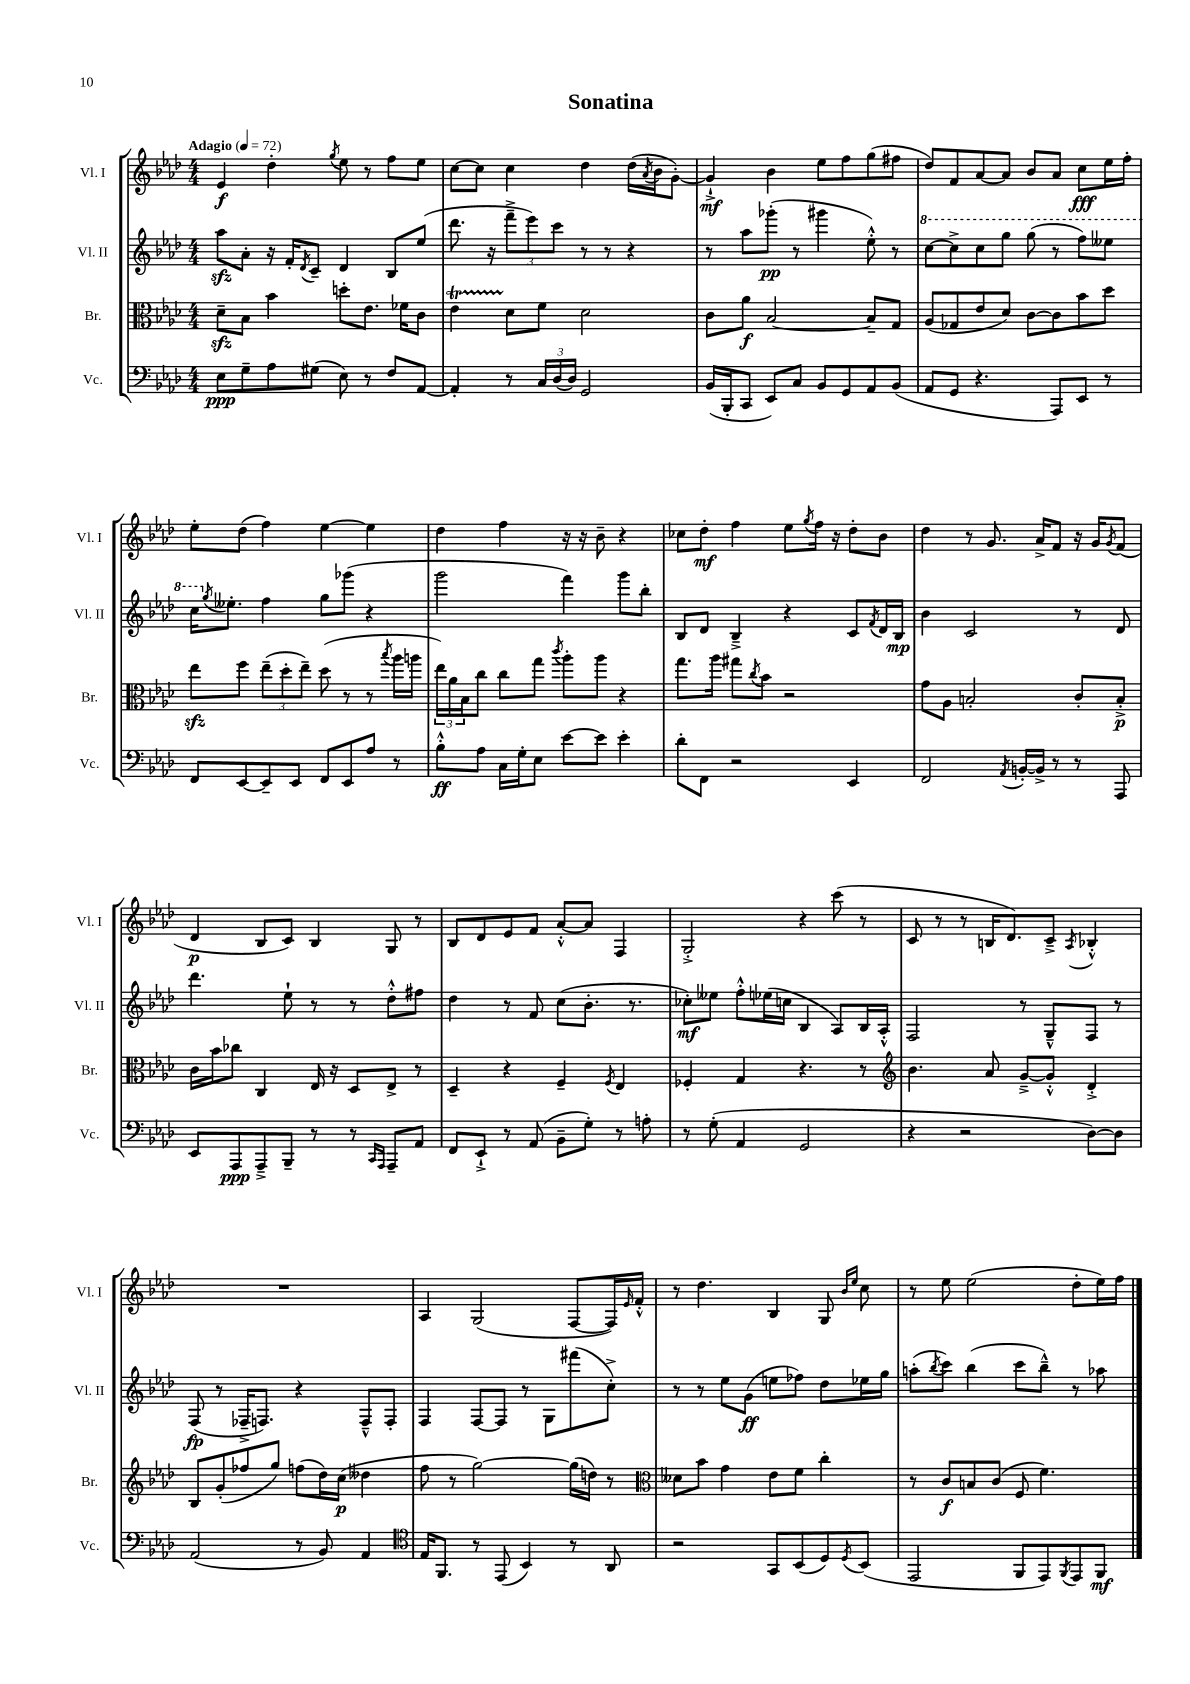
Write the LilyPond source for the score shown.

\header { title = "Sonatina" }
<<
\new StaffGroup <<
\new Staff = "s0" \with { instrumentName = "Vl. I" shortInstrumentName = "Vl. I" } {
    \clef treble \key aes \major \numericTimeSignature \time 4/4 \tempo "Adagio" 4 = 72
    ees'4\f des''4-. \acciaccatura { g''8 } ees''8 r8 f''8 ees''8 |
    c''8~ c''8 c''4 des''4 des''16( \acciaccatura { aes'8 } bes'16 g'8~-.) |
    g'4-!->\mf bes'4 ees''8 f''8 g''8( fis''8 |
    des''8) f'8 aes'8~ aes'8 bes'8 aes'8 c''8\fff ees''16 f''16-. |
    ees''8-. des''8( f''4) ees''4~ ees''4 |
    des''4 f''4 r16 r16 bes'8-- r4 |
    ces''8 des''8-.\mf f''4 ees''8 \acciaccatura { g''8 } f''16 r16 des''8-. bes'8 |
    des''4 r8 g'8. aes'16-> f'8 r16 g'16 \acciaccatura { g'8 } f'8( |
    des'4\p bes8 c'8) bes4 g8 r8 |
    bes8 des'8 ees'8 f'8 aes'8~-.-^ aes'8 f4 |
    g2-.-> r4 c'''8( r8 |
    c'8 r8 r8 b16 des'8.) c'8---> \acciaccatura { aes8 } bes4-.-^ |
    R1 |
    aes4 g2( f8~ f16) \grace { ees'16 } f'16-.-^ |
    r8 des''4. bes4 g8 \grace { bes'16 ees''16 } c''8 |
    r8 ees''8 ees''2( des''8-. ees''16) f''16 \bar "|." |
}
\new Staff = "s1" \with { instrumentName = "Vl. II" shortInstrumentName = "Vl. II" } {
    \clef treble \key aes \major \numericTimeSignature \time 4/4
    aes''8\sfz aes'8-. r16 f'16-. \acciaccatura { des'8 } c'8-- des'4 bes8 ees''8( |
    des'''8. r16 \tuplet 3/2 { f'''8---> ees'''8) c'''8 } r8 r8 r4 |
    r8 aes''8 ges'''8-.\pp( r8 gis'''4 ees''8-.-^) r8 |
    \ottava #1 c'''8~ c'''8-> c'''8 g'''8 g'''8( r8 f'''8) eeses'''8 |
    c'''16 \ottava #0 \acciaccatura { g''8 } eeses''8.-. f''4 g''8 ges'''8( r4 |
    g'''2 f'''4) g'''8 bes''8-. |
    bes8 des'8 bes4---> r4 c'8 \acciaccatura { f'8 } des'16 bes16\mp |
    bes'4 c'2 r8 des'8 |
    des'''4. ees''8-! r8 r8 des''8-.-^ fis''8 |
    des''4 r8 f'8 c''8( bes'8.-. r8. |
    ces''8-.\mf) eeses''8 f''8-.-^ ees''16( c''16 bes4 aes8) bes16 aes16-.-^ |
    f2 r8 g8---^ f8 r8 |
    f8\fp( r8 fes16---> f8.) r4 f8---^ f8-. |
    f4 f8~ f8 r8 g8 fis'''8( c''8-.->) |
    r8 r8 ees''8 g'8\ff( e''8 fes''8) des''8 ees''16 g''16 |
    a''8-.( \acciaccatura { bes''8 } c'''8) bes''4( c'''8 bes''8---^) r8 aes''8 \bar "|." |
}
\new Staff = "s2" \with { instrumentName = "Br." shortInstrumentName = "Br." } {
    \clef alto \key aes \major \numericTimeSignature \time 4/4
    des'8--\sfz bes8 bes'4 d''8-. ees'8. fes'16 c'8 |
    ees'4\startTrillSpan des'8\stopTrillSpan f'8 des'2 |
    c'8 aes'8\f bes2~ bes8-- g8 |
    aes8( ges8 ees'8 des'8) c'8~ c'8 bes'8 des''8 |
    ees''8\sfz f''8 \tuplet 3/2 { ees''8--( des''8-. ees''8--) } des''8( r8 r8 \acciaccatura { bes''8 } aes''16 a''16 |
    \tuplet 3/2 { ees''16) aes'16 bes16 } c''8 c''8 g''8 \acciaccatura { c'''8 } aes''8-. aes''8 r4 |
    g''8. aes''16 gis''8 \acciaccatura { c''8 } bes'8 r2 |
    g'8 aes8 b2-. c'8-. b8-.->\p |
    c'16 bes'16 ces''8 c4 ees16 r16 des8 ees8-> r8 |
    des4-- r4 f4-- \acciaccatura { f8 } ees4 |
    fes4-. g4 r4. r8 |
    \clef treble bes'4. aes'8 g'8~---> g'8-.-^ des'4-.-> |
    bes8 g'8-.( fes''8 g''8) f''8( des''16) c''16\p( deses''4 |
    f''8 r8 g''2~) g''16( d''16) r8 |
    \clef alto deses'8 bes'8 g'4 ees'8 f'8 c''4-. |
    r8 c'8\f b8 c'8( f8 f'4.) \bar "|." |
}
\new Staff = "s3" \with { instrumentName = "Vc." shortInstrumentName = "Vc." } {
    \clef bass \key aes \major \numericTimeSignature \time 4/4
    ees8\ppp g8-- aes8 gis8( ees8) r8 f8 aes,8~ |
    aes,4-. r8 \tuplet 3/2 { c16 des16( des16) } g,2 |
    bes,16( bes,,16-. c,8 ees,8) c8 bes,8 g,8 aes,8 bes,8( |
    aes,8 g,8 r4. aes,,8) ees,8 r8 |
    f,8 ees,8~ ees,8-- ees,8 f,8 ees,8 aes8 r8 |
    bes8-.-^\ff aes8 c16 g16-. ees8 ees'8~ ees'8 ees'4-. |
    des'8-. f,8 r2 ees,4 |
    f,2 \acciaccatura { aes,8 } b,16~-. b,16-> r8 r8 aes,,8 |
    ees,8 aes,,8\ppp aes,,8---> bes,,8-- r8 r8 \grace { c,16 aes,,16 } aes,,8-- aes,8 |
    f,8 ees,8-!-> r8 aes,8( bes,8-- g8-.) r8 a8-. |
    r8 g8-.( aes,4 g,2 |
    r4 r2 des8~) des8 |
    aes,2( r8 bes,8) aes,4 |
    \clef tenor ees16 f,8. r8 ees,8( bes,4) r8 aes,8 |
    r2 g,8 bes,8( des8) \acciaccatura { des8 } bes,8( |
    ees,2 f,8 ees,8) \acciaccatura { f,8 } ees,8 f,8\mf \bar "|." |
}
>>
>>
\layout { \context { \Score \remove "Bar_number_engraver" } }
